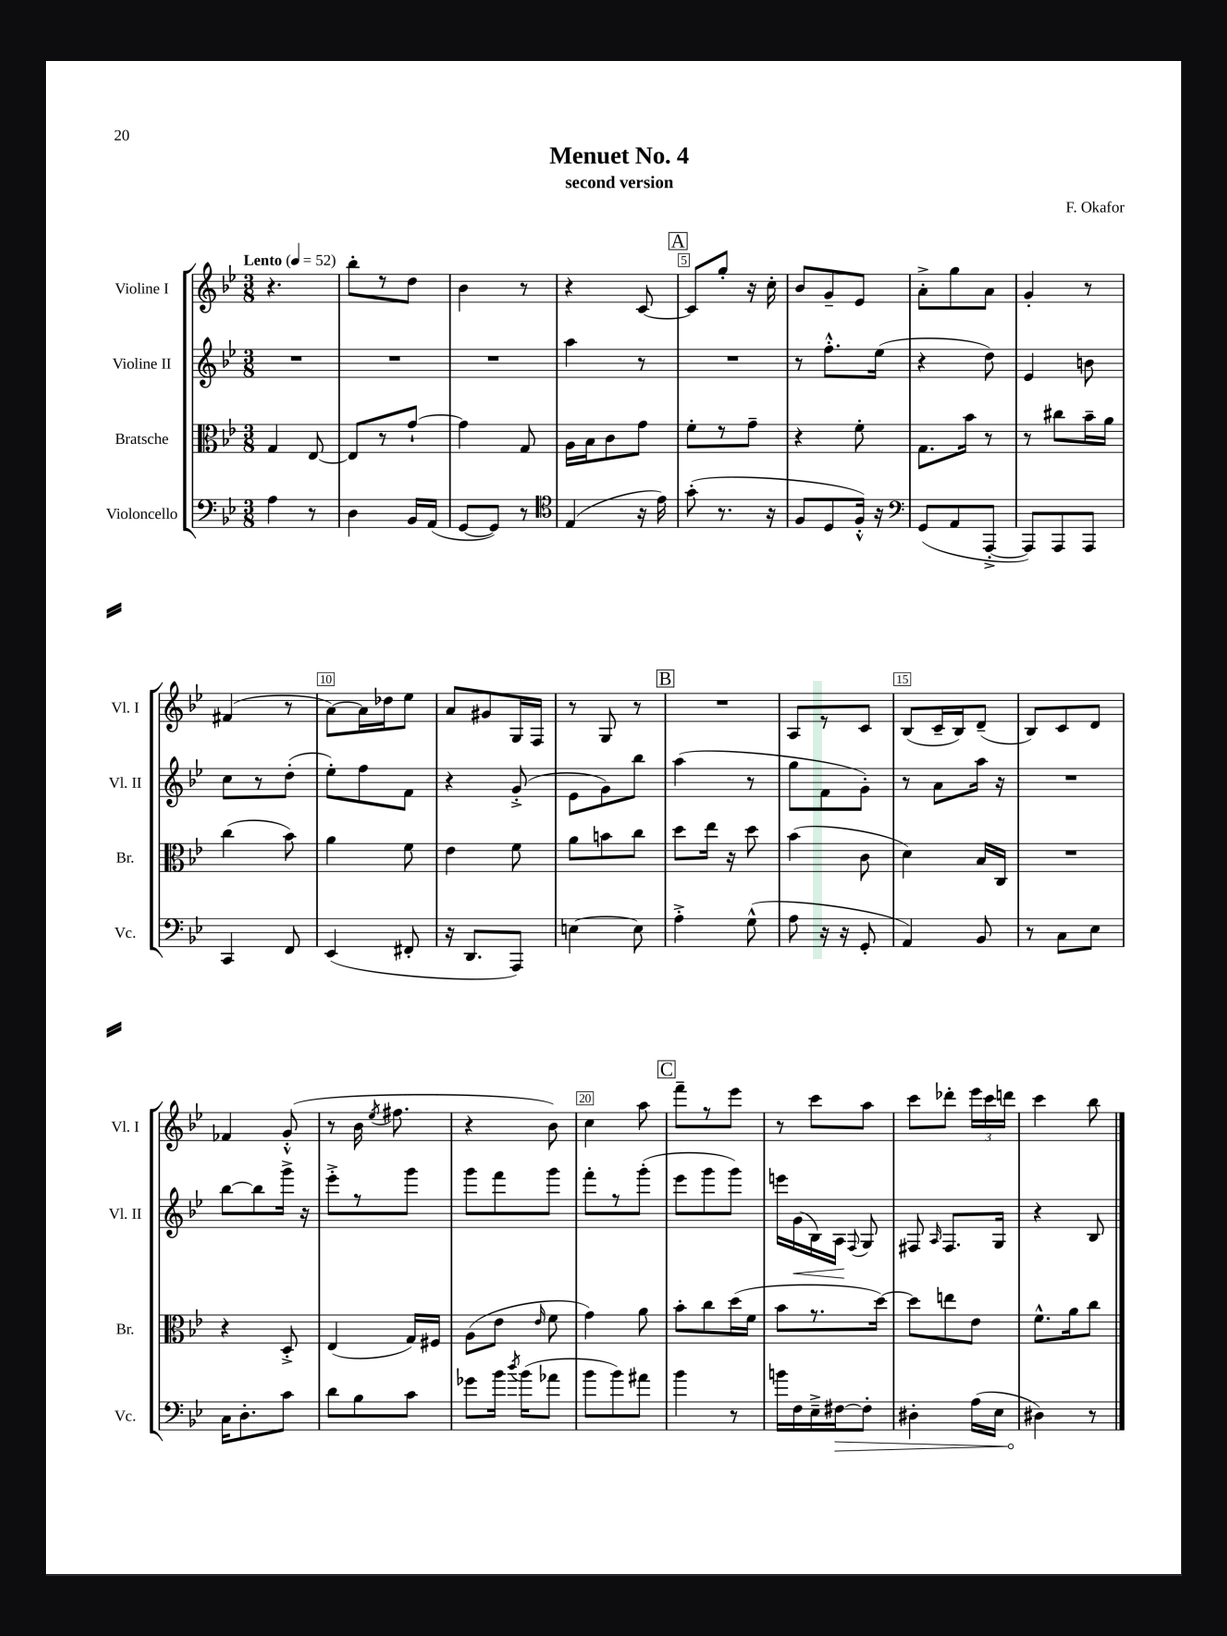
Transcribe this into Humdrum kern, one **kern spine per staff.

**kern	**kern	**kern	**kern
*staff4	*staff3	*staff2	*staff1
*clefF4	*clefC3	*clefG2	*clefG2
*k[b-e-]	*k[b-e-]	*k[b-e-]	*k[b-e-]
*M3/8	*M3/8	*M3/8	*M3/8
*MM52	*MM52	*MM52	*MM52
4A	4G	4.r	4.r
8r	[8E-	.	.
=	=	=	=
4D	8E-]	4.r	8bb-'
.	8r	.	8r
16BB-	[8g`	.	8dd
(16AA	.	.	.
=	=	=	=
[8GG	4g]	4.r	4b-
8GG])	.	.	.
8r	8G	.	8r
=	=	=	=
*clefC4	*	*	*
(4E-	16A	4aa	4r
.	16B-	.	.
.	8c	.	.
16r	8g	8r	[8c
16e-)	.	.	.
=	=	=	=
(8g'	8f'	4.r	8c]
8.r	8r	.	8gg'
.	8g~	.	16r
16r	.	.	16cc'
=	=	=	=
8F	4r	8r	8b-
8D	.	8.ff'^^	8g~
16F'^^)	8f'	.	8e-
16r	.	(16ee-	.
=	=	=	=
*clefF4	*	*	*
(8GG	8.G	4r	8a'^
8AA	.	.	8gg
.	16b-	.	.
[8AAA'^	8r	8dd)	8a
=	=	=	=
8AAA])	8r	4e-	4g'
8AAA	8cc#	.	.
8AAA	16b-~	8b	8r
.	16a	.	.
=	=	=	=
4CC	(4cc	8cc	(4f#
.	.	8r	.
8FF	8b-)	(8dd'	8r
=	=	=	=
(4EE-	4a	8ee-')	[8a)
.	.	8ff	16a]
.	.	.	16dd-
8FF#'	8f	8f	8ee-
=	=	=	=
16r	4e-	4r	8a
8.DD	.	.	.
.	.	.	8g#
8AAA)	8f	(8g'^	16G
.	.	.	16F
=	=	=	=
[4E	8a	8e-	8r
.	8b	8g)	8G
8E]	8cc	8bb-	8r
=	=	=	=
4A'^	8dd	(4aa	4.r
.	16ee-	.	.
.	16r	.	.
(8G^^	8dd	8r	.
=	=	=	=
8A	(4b-	8gg	8A
16r	.	8f	8r
16r	.	.	.
8GG'	8c	8g')	8c
=	=	=	=
4AA)	4d)	8r	(8B-
.	.	8a	16c~
.	.	.	16B-)
8BB-	16B-	16aa	(8d~
.	16C	16r	.
=	=	=	=
8r	4.r	4.r	8B-)
8C	.	.	8c
8E-	.	.	8d
=	=	=	=
16C	4r	[8bb-	4f-
8.D'	.	.	.
.	.	8bb-]	.
8c	8D'^	16ggg^	(8g'^^
.	.	16r	.
=	=	=	=
8d	(4E-	8eee-'^	8r
8B-	.	8r	16b-
.	.	.	8qee-
.	.	.	8.ff#
8c	16G)	8ggg	.
.	16F#	.	.
=	=	=	=
8g-	(8A	8ggg	4r
16b-	8e-	8fff	.
8qdd	.	.	.
(16b-	.	.	.
.	16qqe-	.	.
8a-	8f	8ggg	8b-)
=	=	=	=
8b-	4g)	8fff'	4cc
8b-)	.	8r	.
8a#	8a	(8ggg'	8aa
=	=	=	=
4b-	8b-'	8eee-	8fff~
.	8cc	8ggg	8r
8r	(16dd	8ggg)	8eee-
.	16f	.	.
=	=	=	=
16b	8b-	16eee	8r
16F	.	(16g	.
16E-~^	8.r	16B-)	8ccc
[16F#	.	16A	.
.	.	8qqF	.
8F#']	.	8G	8aa
.	[16dd)	.	.
=	=	=	=
4D#'	8dd]	8F#	8ccc
.	.	16qqA	.
.	8ee	8.F#	8ddd-'
(16A	8e-	.	24eee-
.	.	.	24ccc
16E-	.	16G	.
.	.	.	24ddd
=	=	=	=
4D#)	8.f^^	4r	4ccc
.	16a	.	.
8r	8cc	8B-	8bb-
==	==	==	==
*-	*-	*-	*-
